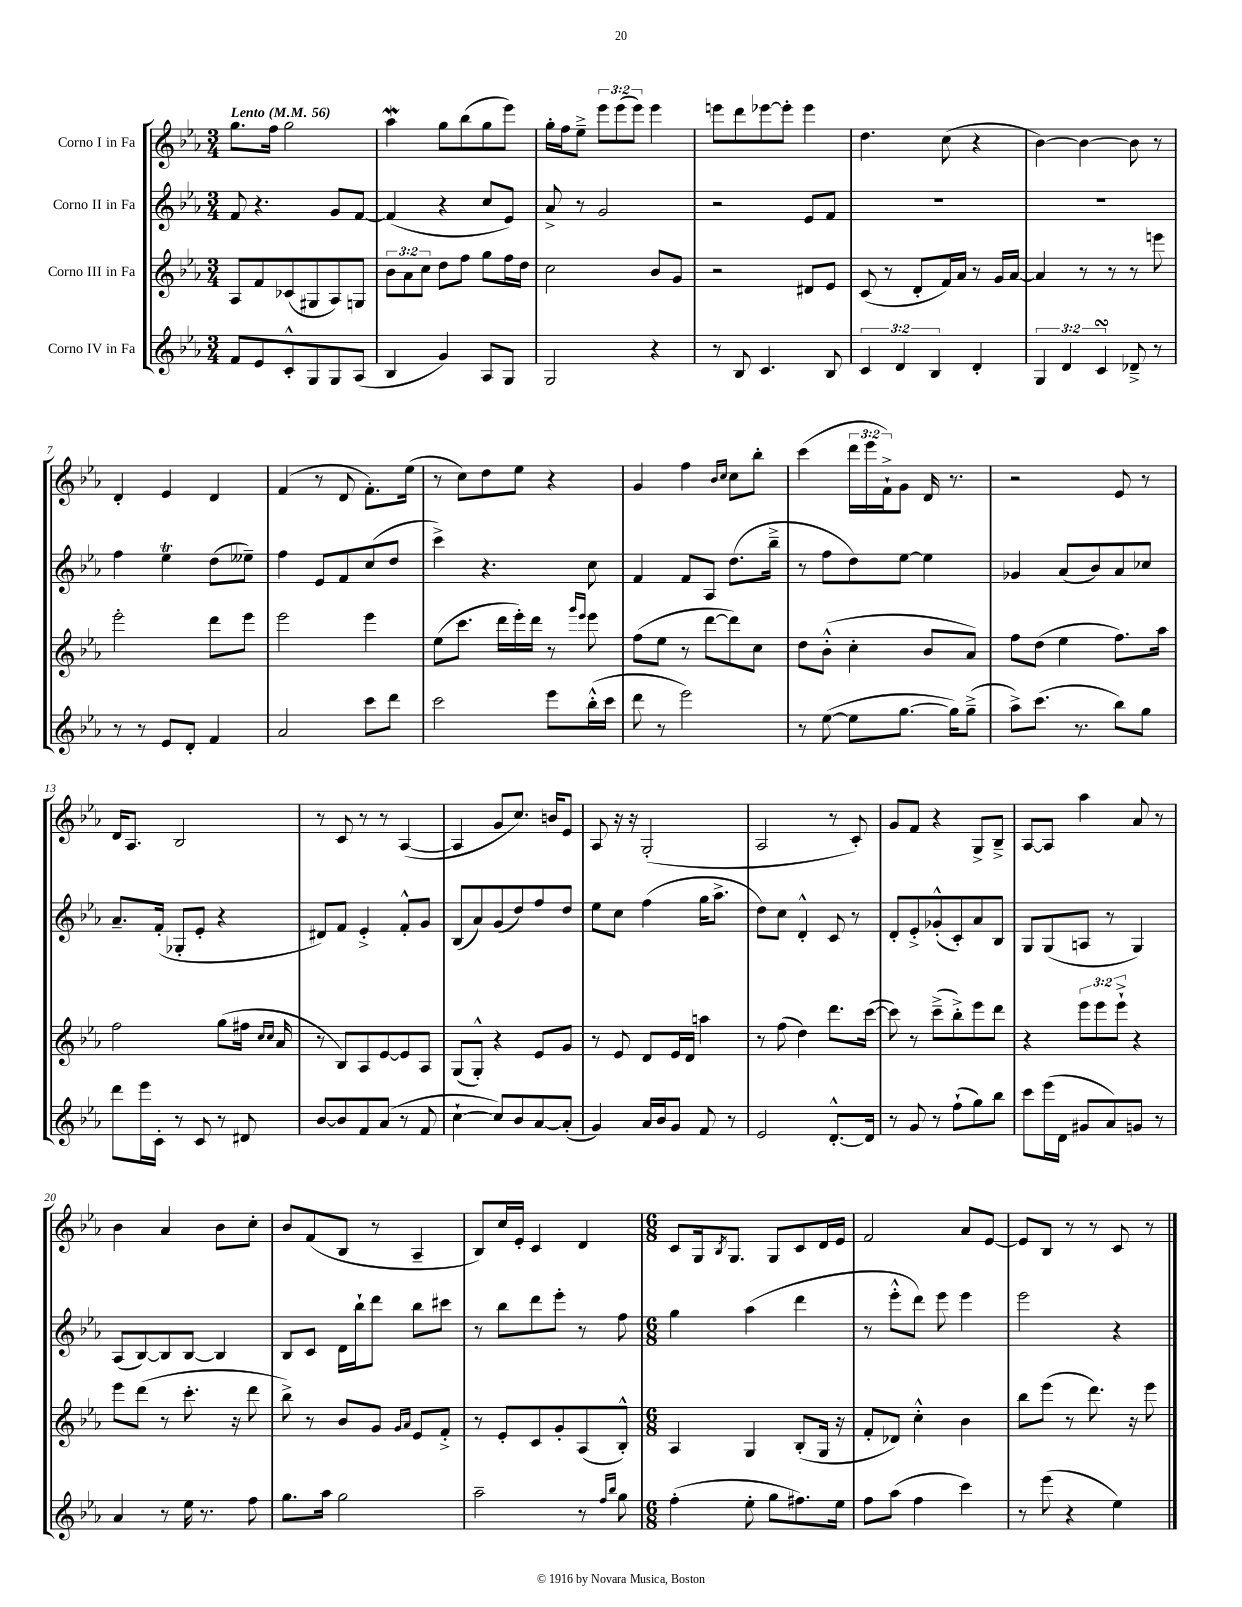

**kern	**kern	**kern	**kern
*staff4	*staff3	*staff2	*staff1
*clefG2	*clefG2	*clefG2	*clefG2
*k[b-e-a-]	*k[b-e-a-]	*k[b-e-a-]	*k[b-e-a-]
*M3/4	*M3/4	*M3/4	*M3/4
*MM56	*MM56	*MM56	*MM56
8f	8A-	8f	8.gg
8e-	8f	4.r	.
.	.	.	16ff
8c'^^	(8c-	.	2gg
8G	8G#	.	.
8G	8A-)	8g	.
(8A-	8G	[8f	.
=	=	=	=
4B-	12b-	(4f]	4aa-
.	12a-	.	.
.	12cc	.	.
4g)	8dd	4r	8gg
.	8ff	.	(8bb-
8A-	8gg	8cc	8gg
8G	16ff	8e-)	8eee-)
.	16dd	.	.
=	=	=	=
2G	2cc	8a-^	16gg'
.	.	.	16ff
.	.	8r	8ee-~^
.	.	2g	12eee-
.	.	.	(12eee-
.	.	.	12eee-)
4r	8b-	.	4eee-
.	8g	.	.
=	=	=	=
8r	2r	2r	8eee
8B-	.	.	8ddd
4.c	.	.	[8eee-
.	.	.	8eee-']
.	8d#	8e-	4eee-
8B-	8e-	8f	.
=	=	=	=
6c	(8c	2.r	4.dd
.	8r	.	.
6d	.	.	.
.	8d'	.	.
6B-	.	.	.
.	16f)	.	(8cc
.	16a-	.	.
4d'	8r	.	4r
.	16g	.	.
.	[16a-	.	.
=	=	=	=
6G	4a-]	2.r	[4b-)
6d	.	.	.
.	8r	.	4b-_
6c	.	.	.
.	8r	.	.
8d-~^	8r	.	8b-]
8r	8eee	.	8r
=	=	=	=
8r	2eee-'	4ff	4d'
8r	.	.	.
8e-	.	4ee-	4e-
8d'	.	.	.
4f	8ddd	(8dd	4d
.	8eee-	8ee--~)	.
=	=	=	=
2a-	2eee-	4ff	(4f
.	.	8e-	8r
.	.	8f	8d
8ccc	4eee-	(8cc	8.f')
8ddd	.	8dd	.
.	.	.	(16ee-
=	=	=	=
2ccc	(8ee-	4ccc^)	8r
.	8.ccc	.	8cc)
.	.	4.r	8dd
.	16ddd	.	.
.	16eee-')	.	8ee-
.	16ddd	.	.
8eee-	8r	.	4r
.	16qqggg	.	.
.	16qqeee-	.	.
(16bb-'^^	8eee-	8cc	.
16ccc	.	.	.
=	=	=	=
8ddd	(8ff	4f	4g
8r	8ee-	.	.
2eee-)	8r	8f	4ff
.	[8ddd	8A-	.
.	.	.	16qqb-
.	.	.	16qqcc
.	8ddd])	(8.dd	8cc
.	8cc	.	8bb-'
.	.	16bb-~^	.
=	=	=	=
8r	8dd	8r	(4ccc
([8ee-	(8b-'^^	8ff	.
8ee-]	4cc'	8dd)	24ddd
.	.	.	24eee-
.	.	.	24f`^)
[8.gg	.	[8ee-	8g
.	8b-	4ee-]	16d
16gg])	.	.	8.r
(8gg~^	8a-)	.	.
=	=	=	=
8aa-^)	8ff	4g-	2r
(8.ccc	(8dd	.	.
.	4ee-	(8a-	.
8.r	.	.	.
.	.	8b-)	.
8bb-)	8.ff)	8a-	8e-
8gg	.	8cc-	8r
.	16aa-	.	.
=	=	=	=
8ddd	2ff	8.a-~	16d
.	.	.	8.A-
16eee-	.	.	.
16c'	.	(16f'	.
8r	.	8G-'	2B-
8c	.	8e-'	.
8r	(8gg	4r	.
8d#	16ff#	.	.
.	16qqcc	.	.
.	16qqcc	.	.
.	16a-	.	.
=	=	=	=
[8b-	8r	8d#)	8r
8b-]	8B-)	8f	8c
8f	8A-	4e-'^	8r
(8a-	[8e-	.	8r
8r	8e-]	8f'^^	([4A-
8f	8A-	8g	.
=	=	=	=
[4cc`	(8G	(8B-	4A-]
.	8G'^^)	8a-)	.
8cc])	4r	(8g	8g
8b-	.	8dd)	8.cc)
[8a-	8e-	8ff	.
.	.	.	16b
(8a-']	8g	8dd	8e-
=	=	=	=
4g)	8r	8ee-	8A-
.	8e-	8cc	16r
.	.	.	16r
16a-	8d	(4ff	(2G'
16b-	.	.	.
8g	16e-	.	.
.	16d	.	.
8f	4aa	16gg	.
.	.	8.aa-^	.
8r	.	.	.
=	=	=	=
2e-	8r	8dd)	2A-
.	(8ff	8cc	.
.	4dd)	4d'^^	.
[8.d'^^	8.ddd	8c	8r
.	.	8r	8c')
16d]	([16ccc	.	.
=	=	=	=
8r	8ccc])	8d'	8g
8g	8r	8e-'^	8f
8r	(8ccc~^	(8g-'^^	4r
(8ff`	8bb-'^)	8c')	.
8gg)	8eee-	8a-	8G^
8bb-	8ddd	8B-	8B-~^
=	=	=	=
8ccc	4r	8G	[8A-
(16eee-	.	(8G	8A-]
16d	.	.	.
8g#	12eee-	8A	4aa-
.	12eee-	.	.
8a-)	.	8r	.
.	12eee-`^	.	.
8g	4r	4G)	8a-
8r	.	.	8r
=	=	=	=
4a-	8eee-	(8A-	4b-
.	(8ddd	[8B-)	.
8r	8r	8B-]	4a-
16ee-	8.ccc'	[8B-	.
8.r	.	.	.
.	.	4B-]	8b-
.	16r	.	.
8ff	8ddd	.	8cc'
=	=	=	=
8.gg	8bb-^)	8B-	8b-
.	8r	8c	(8f
16aa-	.	.	.
2gg	8b-	16d	8B-
.	.	16bb-`	.
.	8g	8ddd	8r
.	16qqg	.	.
.	16qqa-	.	.
.	8e-	8bb-	4A-~
.	8f'^	8ccc#	.
=	=	=	=
2aa-~	8r	8r	8B-)
.	8e-'	8bb-	16cc
.	.	.	16e-'
.	8c	8ddd	4c
.	8g'	8eee-'	.
8r	(8A-	8r	4d
16qqff	.	.	.
16qqbb-	.	.	.
8gg	8B-'^^)	8ff	.
=	=	=	=
*M6/8	*M6/8	*M6/8	*M6/8
(4ff'	4A-	4gg	8c
.	.	.	16G
.	.	.	8qB-
.	.	.	8.G
8ee-'	4G	(4aa-	.
8gg	.	.	8G
8.ff#)	(8B-'	4ddd	8c
.	16G	.	16d
16ee-	16r	.	16e-
=	=	=	=
8ff	8f'	8r	2f
(8aa-	8d-)	8eee-'^^	.
4ff	4cc'^^	8ddd)	.
.	.	8eee-	.
4ccc)	4b-	4eee-	8a-
.	.	.	[8e-
=	=	=	=
8r	8bb-	2eee-	8e-]
(8eee-	(8eee-	.	8B-
4r	8r	.	8r
.	8.ddd)	.	8r
4ee-)	.	4r	8c
.	16r	.	.
.	8eee-	.	8r
==	==	==	==
*-	*-	*-	*-
